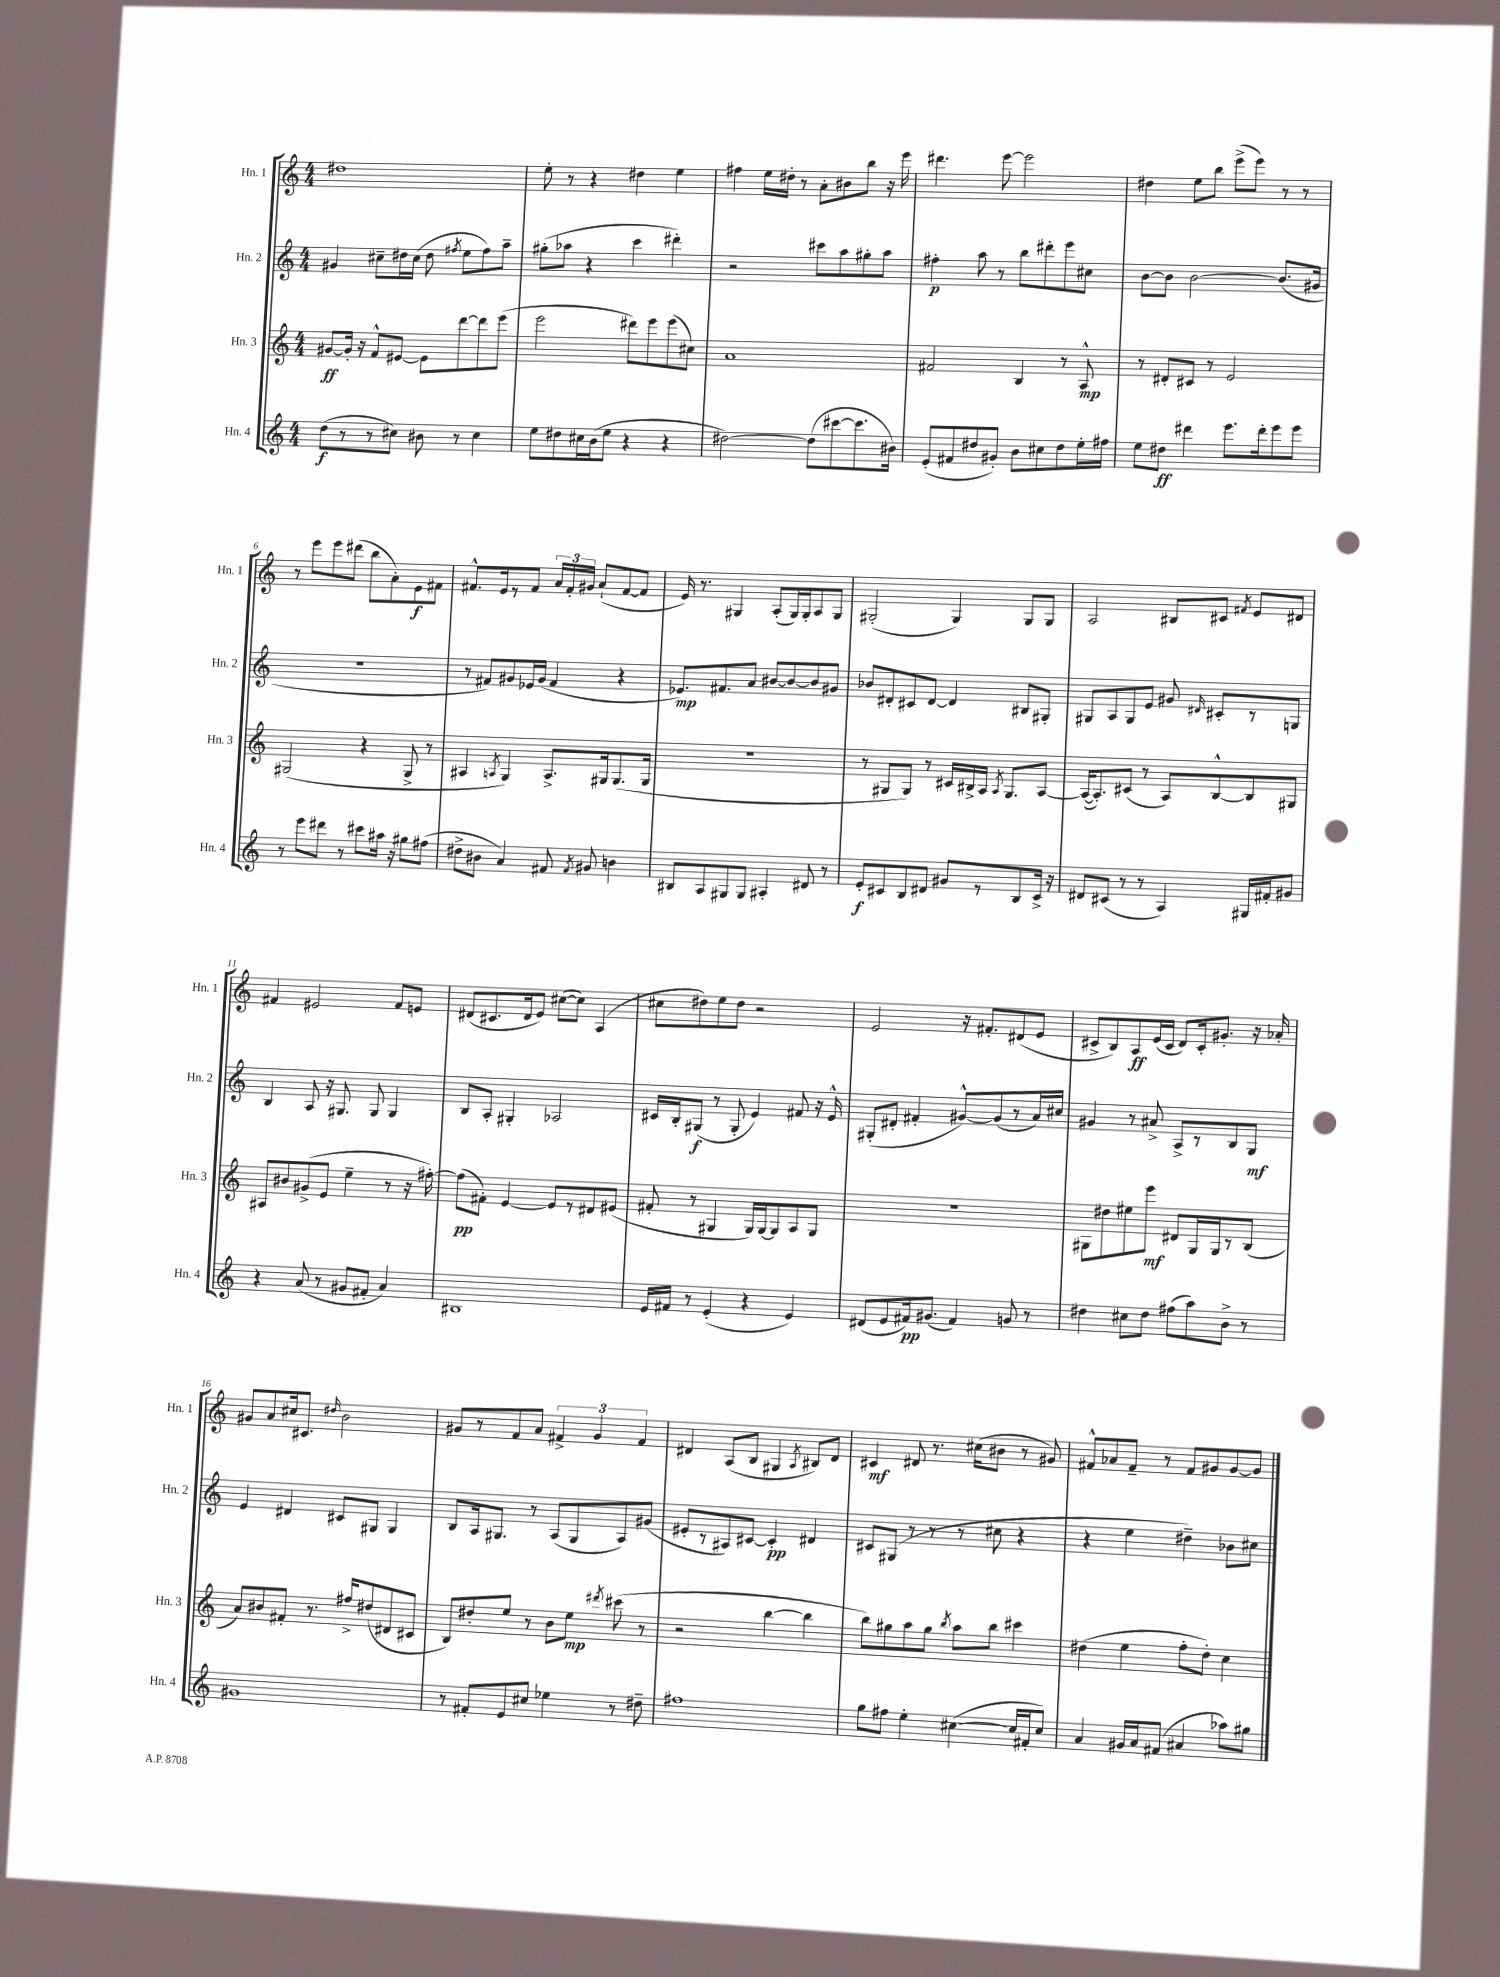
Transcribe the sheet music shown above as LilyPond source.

<<
\new StaffGroup <<
\new Staff = "s0" \with { instrumentName = "Hn. 1" shortInstrumentName = "Hn. 1" } {
    \clef treble \key c \major \numericTimeSignature \time 4/4
    \autoBeamOff dis''1 |
    e''8-. r8 r4 dis''4 e''4 |
    fis''4 e''16[ dis''16]-. r8 a'8[-. bis'8 b''8] r16 e'''16 |
    dis'''4. e'''8~ e'''2 |
    dis''4 e''8[ b''8] e'''8[->( e'''8]) r8 r8 |
    r8 e'''8[ e'''8 dis'''8]( b''8[ a'8-.) e'8\f fis'8] |
    fis'8.[-^ e'16 r8 fis'8] \tuplet 3/2 { a'16[ fis'16-. gis'16] } a'8[-!( fis'8~ fis'8] |
    e'16) r8. gis4 a8[-.( gis16) gis16-. a8 gis8] |
    gis2-.( gis4) gis8[ gis8] |
    a2 bis8[ cis'8] \acciaccatura { fis'8 } e'8[ dis'8] |
    fis'4 eis'2 fis'8[ e'8] |
    dis'8[( cis'8. dis'16 e'8]) cis''8[~( cis''8]) a4( |
    cis''8[ dis''8) e''8 dis''8] r2 |
    e'2 r16 fis'8.[-. dis'8( e'8] |
    cis'8[-> b8) a8\ff e'16( cis'16] d'8[) cis'16-. gis'8.]-. r16 aes'16-. |
    gis'8[ a'8 cis''16 cis'8.] \grace { dis''16 } b'2 |
    gis'8[ r8 f'8 a'8] \tuplet 3/2 { fis'4-> gis'4 fis'4 } |
    dis'4 a8[( b8] gis4 \acciaccatura { a8 } bis8[) dis'8] |
    cis'4\mf dis'8 r8. cis''16[( bis'8] r8 gis'8) |
    fis'8[-^ aes'8 fis'8]-- r8 fis'8[ gis'8 gis'8~ gis'8] \bar "|." |
}
\new Staff = "s1" \with { instrumentName = "Hn. 2" shortInstrumentName = "Hn. 2" } {
    \clef treble \key c \major \numericTimeSignature \time 4/4
    \autoBeamOff gis'4 cis''8[-- dis''16 cis''16]( dis''8 \acciaccatura { fis''8 } e''8[ fis''8) a''8]-- |
    gis''8[-.( aes''8] r4 c'''4 dis'''4-.) |
    r2 cis'''8[ a''8 gis''8-. a''8] |
    fis''4-.\p a''8 r8 b''8[ dis'''8-. e'''8 cis''8] |
    b'8[~ b'8] b'2~ b'8.[( gis'16] |
    R1 |
    r8 fis'8[) gis'8 ees'16 gis'16]( fis'4 r4 |
    ees'8.[\mp) fis'8. a'8] bis'8[~ bis'8~ bis'8 gis'8] |
    bes'8[ dis'8-. cis'8 dis'8]~ dis'4 bis8[ gis8]-. |
    gis8[ a8 gis8 e'8] gis'8 \grace { dis'16 } cis'8[-. r8 g8] |
    b4 a8 r16 gis8. gis8 gis4 |
    b8[ a8]-. gis4-. aes2 |
    cis'16[ b16-. gis8]\f( r8 gis8-. e'4) fis'8 r16 e'16-^ |
    gis8[-.( dis'8]-. fis'4-. gis'8[~-^) gis'8( r8 a'16) cis''16] |
    gis'4 r8 ais'8-> a8[-> r8 b8 g8]\mf |
    e'4 dis'4 cis'8[ gis8] gis4 |
    b8[ a16 gis8.] r8 a8[( gis8 a8) gis'8]( |
    eis'8[-. r8 ais8) cis'8]~ cis'4-.\pp dis'4 |
    cis'8[ gis8]( r8 r8 r8 cis''8 r4 |
    r4 e''4 dis''4--) bes'8[ cis''8] \bar "|." |
}
\new Staff = "s2" \with { instrumentName = "Hn. 3" shortInstrumentName = "Hn. 3" } {
    \clef treble \key c \major \numericTimeSignature \time 4/4
    \autoBeamOff gis'8[~\ff gis'16]-. r16 f'8[-^ eis'8]~ eis'8[ d'''8~ d'''8 e'''8]( |
    e'''2 dis'''8[) e'''8 e'''8( cis''8]) |
    a'1 |
    fis'2 b4 r8 a8-^\mp |
    r8 dis'8[-. cis'8] r8 e'2 |
    gis2( r4 gis8-> r8 |
    ais4 \acciaccatura { a8 } g4) a8.[-> gis16 gis8.( gis16] |
    R1 |
    r8 gis8[ gis8]) r8 cis'16[ bis16-> a16] \acciaccatura { a8 } gis8.[ a8]~ |
    a16[~( a8.-.) cis'8]( r8 a8[) b8~-^ b8 gis8] |
    ais8[ bis'8 gis'8->( e'8] e''4-- r8 r16 fis''16~-.) |
    fis''8[\pp( fis'8]-.) e'4~ e'8[ r8 dis'8 eis'8]( |
    fis'8-. r8 gis4 gis16[) gis16~ gis8 a8 gis8] |
    R1 |
    gis8[ dis''8 eis''8 e'''8]\mf dis'8[ gis16 gis16 r8 b8]( |
    a'8[) bis'8 fis'8]-. r8. fis''16[-> dis''8( dis'8 cis'8] |
    b8[) dis''8-. e''8] r8 b'8[ e''8]\mp \acciaccatura { dis'''8 } cis'''8( r8 |
    r2 b''4~ b''4 |
    b''8[) gis''8 a''8 gis''8] \acciaccatura { b''8 } a''8[ b''8] cis'''4 |
    dis''4( e''4 f''8[-. dis''8]-.) c''4 \bar "|." |
}
\new Staff = "s3" \with { instrumentName = "Hn. 4" shortInstrumentName = "Hn. 4" } {
    \clef treble \key c \major \numericTimeSignature \time 4/4
    \autoBeamOff d''8[\f( r8 r8 cis''8]) bis'8 r8 cis''4 |
    e''8[ dis''8 cis''16 b'16( e''8] r4 r4 |
    dis''2~) dis''8[( cis'''8~ cis'''8. bis'16]) |
    e'8[-.( fis'8 dis''8 gis'8]-.) b'8[ cis''8 dis''8 e''16-. fis''16] |
    e''8[ dis''8]\ff dis'''4 e'''8.[ dis'''16-. e'''8 e'''8] |
    r8 e'''8[ dis'''8] r8 cis'''8[ ais''16] r16 gis''8[ fis''8]( |
    dis''8[-> bis'8] a'4) fis'8 \acciaccatura { fis'8 } gis'8 b'4 |
    bis8[ a8 gis8 gis8] ais4-. dis'8 r8 |
    e'8[-.\f cis'8 b8 dis'8] gis'8[ r8 b8 cis'16]-> r16 |
    dis'8[ cis'8]( r8 r8 a4) gis16[ fis'16-. gis'8] |
    r4 a'8( r8 gis'8[ fis'8]-. a'4) |
    bis1 |
    e'16[ fis'16] r8 e'4-.( r4 e'4) |
    dis'8[( e'8 fis'16\pp) gis'8.]( fis'4) g'8 r8 |
    dis''4 cis''8[ dis''8] fis''8[( a''8) b'8]-> r8 |
    gis'1 |
    r8 fis'8[-. e'8 cis''8] ees''4 r8 dis''8-- |
    fis''1 |
    g''8[ fis''8] e''4-. cis''4~( cis''16[ fis'16-. cis''8]) |
    a'4 gis'16[ a'16 fis'8]( ais'4 aes''8[) gis''8] \bar "|." |
}
>>
>>
